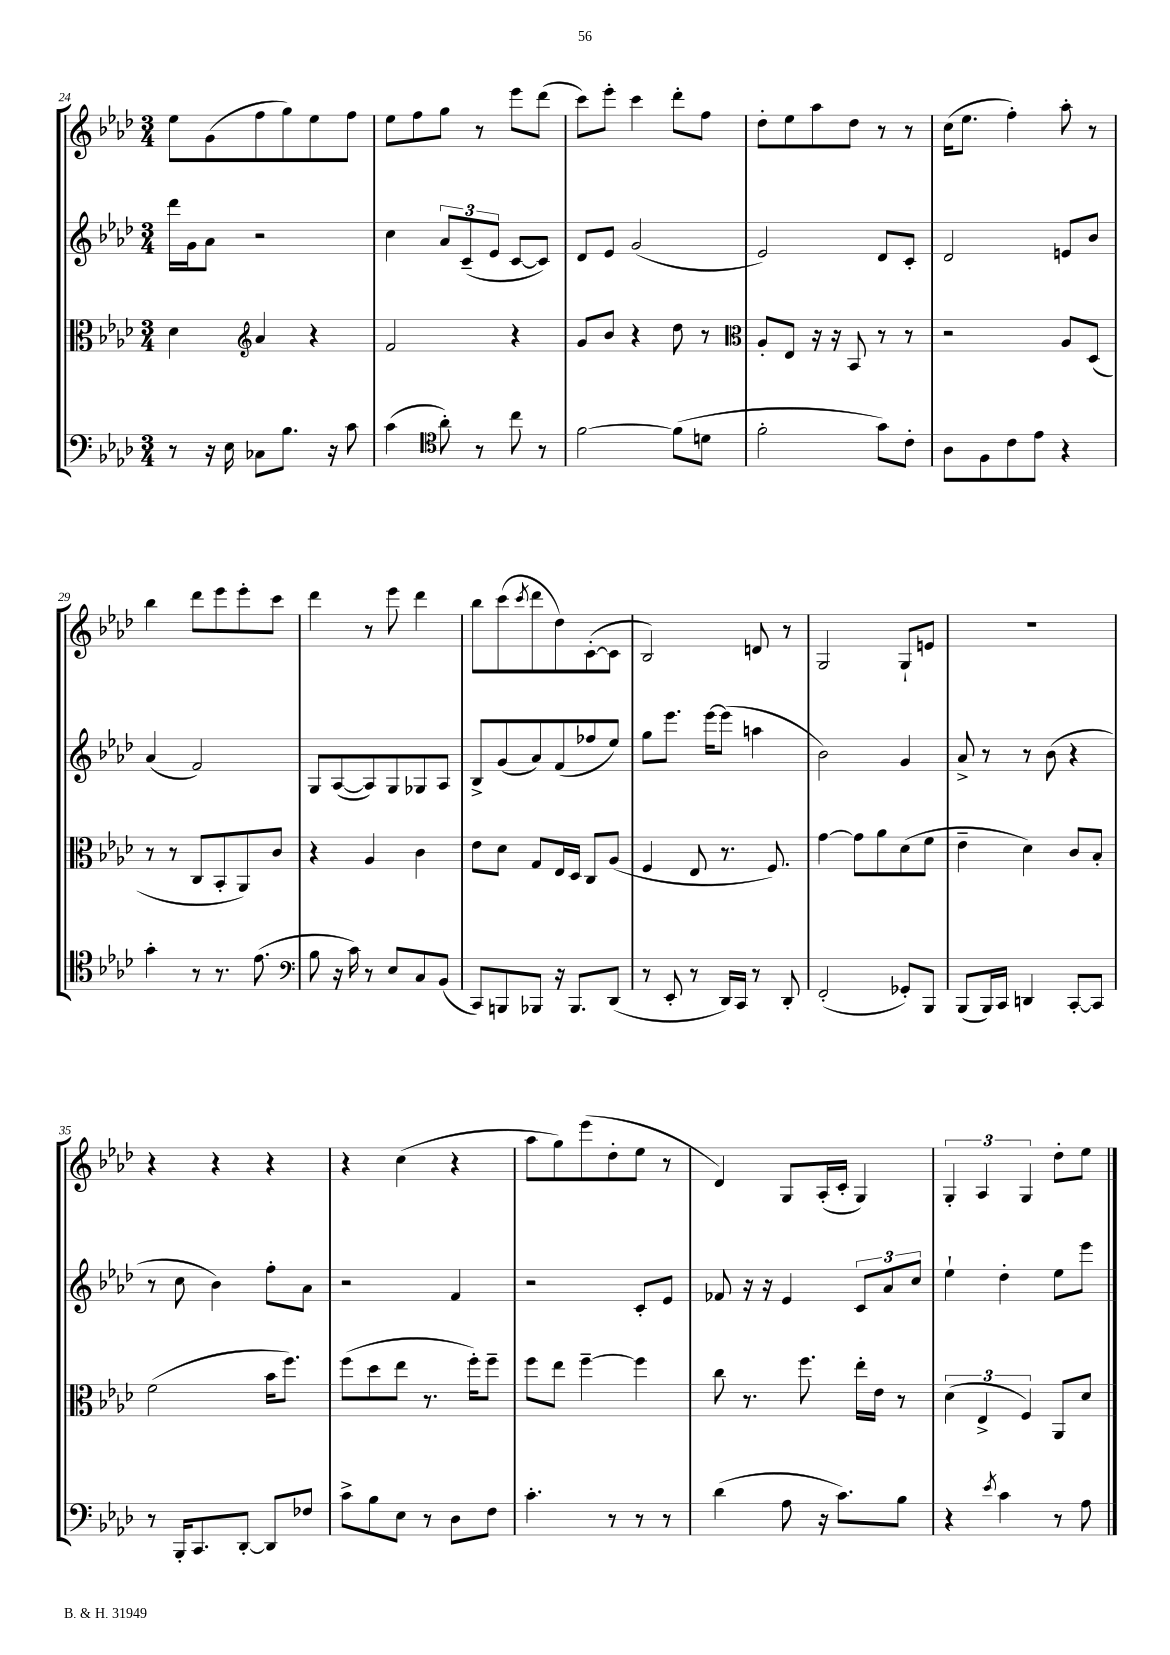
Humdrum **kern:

**kern	**kern	**kern	**kern
*part4	*part3	*part2	*part1
*staff4	*staff3	*staff2	*staff1
*clefF4	*clefC3	*clefG2	*clefG2
*k[b-e-a-d-]	*k[b-e-a-d-]	*k[b-e-a-d-]	*k[b-e-a-d-]
*M3/4	*M3/4	*M3/4	*M3/4
=24	=24	=24	=24
8r	4d-\	16ddd-\LL	8ee-\L
.	.	16g\J	.
16r	.	8a-\J	(8g\
16E-\	.	.	.
*	*clefG2	*	*
8C-X\L	4a-/	2r	8ff\
8.B-\J	.	.	8gg\)
.	4r	.	8ee-\
16r	.	.	.
8c\	.	.	8ff\J
=25	=25	=25	=25
(4c\	2f/	4cc\	8ee-\L
.	.	.	8ff\
*clefC4	*	*	*
8a-'\)	.	12a-/L	8gg\J
.	.	(12c~/	.
8r	.	.	8r
.	.	12e-/J	.
8cc\	4r	[8c/L	8eee-\L
8r	.	8c/J])	(8ddd-\J
=26	=26	=26	=26
[2f\	8g/L	8d-/L	8ccc\L)
.	8b-/J	8e-/J	8eee-'\J
.	4r	(2g/	4ccc\
(8f\L]	8dd-\	.	8ddd-'\L
8dn\J	8r	.	8ff\J
=27	=27	=27	=27
*	*clefC3	*	*
2f'\	8A-'/L	2e-/)	8dd-'\L
.	8E-/J	.	8ee-\
.	16r	.	8aa-\
.	16r	.	.
.	8BB-/	.	8dd-\J
8g\L)	8r	8d-/L	8r
8c'\J	8r	8c'/J	8r
=28	=28	=28	=28
8A-\L	2r	2d-/	(16cc\KL
.	.	.	8.ee-\J
8F\	.	.	.
8c\	.	.	4ff'\)
8e-\J	.	.	.
4r	8A-/L	8en/L	8aa-'\
.	(8D-/J	8b-/J	8r
!!LO:LB:g=z
=29	=29	=29	=29
4g'\	8r	(4a-/	4bb-\
.	8r	.	.
8r	8C/L	2f/)	8ddd-\L
8.r	8BB-'/	.	8eee-\
.	8AA-/)	.	8eee-'\
(8.e-\	.	.	.
.	8c/J	.	8ccc\J
=30	=30	=30	=30
*clefF4	*	*	*
8B-\	4r	8G/L	4ddd-\
16r	.	([8A-/	.
16c\)	.	.	.
8r	4A-/	8A-/])	8r
8E-/L	.	8G/	8eee-\
8C/	4c\	8G-X/	4ddd-\
(8BB-/J	.	8A-/J	.
=31	=31	=31	=31
8CC/L)	8e-\L	8B-^/L	8bb-\L
8BBBn/	8d-\J	(8g/	(8ccc\
.	.	.	8qccc/
8BBB-X/J	8G/L	8a-/)	8ddd-\
16r	16E-/L	(8f/	8dd-\)
8.BBB-/L	16D-/JJ	.	.
.	8C/L	8ff-X/	([8c'\
(8DD-/J	(8A-/J	8ee-/J)	8c\J]
=32	=32	=32	=32
8r	4F/	8gg\L	2B-/)
8EE-'/	.	8.eee-\J	.
8r	8E-/	.	.
.	.	[16eee-\KL	.
16DD-/LL)	8.r	(8eee-\J]	.
16CC/JJ	.	.	.
8r	.	4aan\	8dn/
.	8.F/)	.	.
8DD-'/	.	.	8r
=33	=33	=33	=33
(2FF'/	[4g\	2b-\)	2G/
.	8g\L]	.	.
.	8a-\	.	.
8GG-X'/L)	(8d-\	4g/	8G`/L
8BBB-/J	8f\J	.	8en/J
=34	=34	=34	=34
(8BBB-/L	4e-~\	8a-^/	2.r
16BBB-/L)	.	8r	.
16CC/JJ	.	.	.
4DDn/	4d-\)	8r	.
.	.	(8b-\	.
[8CC'/L	8c/L	4r	.
8CC/J]	8B-'/J	.	.
!!LO:LB:g=z
=35	=35	=35	=35
8r	(2f\	8r	4r
16BBB-'/KL	.	8cc\	.
8.CC/	.	.	.
.	.	4b-\)	4r
[8DD-'/J	.	.	.
8DD-/L]	16b-\KL	8ff'\L	4r
.	8.ff\J)	.	.
8F-X/J	.	8a-\J	.
=36	=36	=36	=36
8c^\L	(8ff\L	2r	4r
8B-\	8dd-\	.	.
8E-\J	8ee-\J	.	(4cc\
8r	8.r	.	.
8D-\L	.	4f/	4r
.	16ff'\KL)	.	.
8F\J	8ff~\J	.	.
=37	=37	=37	=37
4.c'\	8ff\L	2r	8aa-\L
.	8ee-\J	.	8gg\)
.	[4ff~\	.	(8eee-\
8r	.	.	8dd-'\
8r	4ff\]	8c'/L	8ee-\J
8r	.	8e-/J	8r
=38	=38	=38	=38
(4d-\	8cc\	8f-X/	4d-/)
.	8.r	16r	.
.	.	16r	.
8A-\	.	4e-/	8G/L
.	8.ff\	.	.
16r	.	.	(16A-'/L
8.c\L)	.	.	16c'/JJ
.	16ee-'\LL	12c/L	4G/)
.	16e-\JJ	.	.
.	.	12a-/	.
8B-\J	8r	.	.
.	.	12cc/J	.
=39	=39	=39	=39
4r	(6d-\	4ee-`\	6G'/
.	6E-^/	.	6A-/
8qe-/	.	.	.
4c\	.	4dd-'\	.
.	6F/)	.	6G/
8r	8AA-/L	8ee-\L	8dd-'\L
8A-\	8d-/J	8eee-\J	8ee-\J
==	==	==	==
*-	*-	*-	*-
